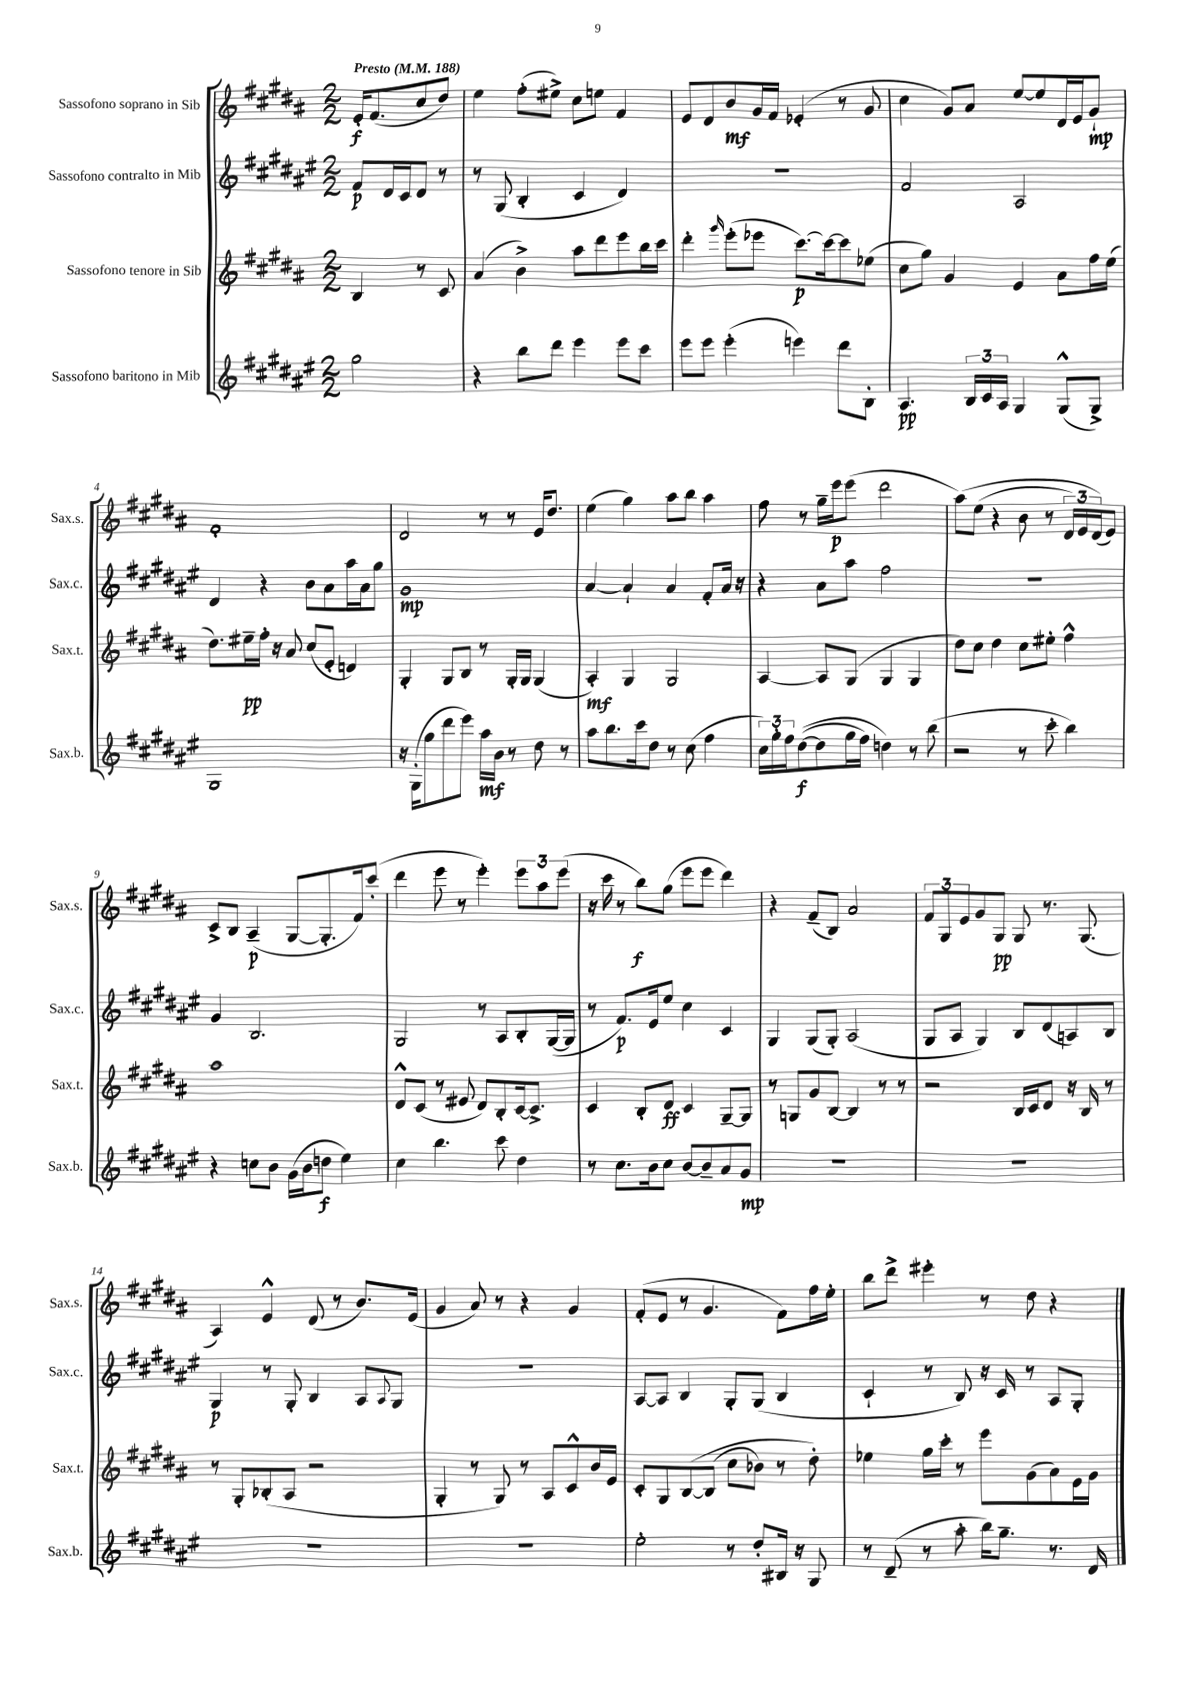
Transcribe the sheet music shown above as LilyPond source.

<<
\new StaffGroup <<
\new Staff = "s0" \with { instrumentName = "Sassofono soprano in Sib" shortInstrumentName = "Sax.s." } {
    \clef treble \key b \major \numericTimeSignature \time 2/2 \partial 2 \tempo "Presto" 4 = 188
    e'16-.\f fis'8.( cis''8 dis''8) |
    e''4 fis''8-.( eis''8->) cis''8 e''8 fis'4 |
    e'8 dis'8 b'8\mf gis'16 fis'16 ees'4-.( r8 gis'8 |
    cis''4 gis'8) ais'8 e''8~ e''8 dis'16 e'16 gis'8-!\mp |
    fis'1-. |
    dis'2 r8 r8 e'16 dis''8. |
    e''4( gis''4) ais''8 b''8 ais''4 |
    fis''8 r8 gis''16-- e'''16\p e'''8( dis'''2 |
    ais''8)\( e''8( r4 b'8 r8 \tuplet 3/2 { dis'16) e'16 dis'16(\) } e'8) |
    cis'8-> b8 ais4--\p( gis8~ gis8.-. fis'16) cis'''8-.( |
    dis'''4 e'''8 r8 e'''4-.) \tuplet 3/2 { e'''8 ais''8 e'''8( } |
    r16 cis'''16 r8 b''8\f) gis''8( e'''8 e'''8 dis'''4) |
    r4 fis'8--( b8) ais'2 |
    \tuplet 3/2 { fis'8 gis8 e'8 } gis'8 gis8\pp gis8 r8. gis8.( |
    ais4) e'4-^ dis'8( r8 b'8.) e'16( |
    gis'4 ais'8) r8 r4 gis'4 |
    fis'8-.( e'8 r8 gis'4. fis'8) fis''16 e''16-. |
    b''8 dis'''8-> eis'''4-. r8 dis''8 r4 \bar "|." |
}
\new Staff = "s1" \with { instrumentName = "Sassofono contralto in Mib" shortInstrumentName = "Sax.c." } {
    \clef treble \key fis \major \numericTimeSignature \time 2/2 \partial 2
    fis'8\p dis'16 cis'16 dis'8 r8 |
    r8 gis8( b4-. cis'4 dis'4) |
    R1 |
    fis'2 ais2 |
    dis'4 r4 b'8 ais'8 ais''16 ais'16 gis''8 |
    gis'1\mp |
    ais'4~ ais'4-! ais'4 fis'8-. ais'16 r16 |
    r4 ais'8 ais''8 fis''2 |
    R1 |
    gis'4 b2. |
    gis2 r8 ais8 b8-. gis16~( gis16 |
    r8 fis'8.\p) eis'16 eis''8 cis''4 cis'4 |
    gis4 gis8( gis8-.) ais2( |
    gis8 ais8 gis4) b8 dis'8( a8) b8 |
    gis4\p r8 gis8-. b4 ais8 \appoggiatura { ais8 } gis8 |
    r1 |
    ais8~ ais8 b4 gis8-. gis8( b4 |
    cis'4-! r8 b8) r16 cis'16 r8 ais8 gis8-. \bar "|." |
}
\new Staff = "s2" \with { instrumentName = "Sassofono tenore in Sib" shortInstrumentName = "Sax.t." } {
    \clef treble \key b \major \numericTimeSignature \time 2/2 \partial 2
    b4 r8 cis'8 |
    ais'4( b'4->) ais''8 dis'''8 e'''8 b''16 cis'''16 |
    dis'''4-. \grace { gis'''16 } e'''8-.( ees'''8 cis'''8.~\p) cis'''16~ cis'''8 ees''8( |
    cis''8 gis''8) gis'4 e'4 ais'8 fis''16 e''16( |
    dis''8.) eis''16--\pp fis''16-. r16 ais'8 cis''8( e'8-. d'4) |
    gis4-. gis8 b8 r8 gis16-. gis16 gis4( |
    ais4-.\mf) gis4 gis2 |
    ais4~ ais8 gis8( gis4 gis4 |
    dis''8) cis''8 dis''4 cis''8 eis''8-. fis''4-^ |
    ais''1 |
    dis'8-^ cis'8( r8 eis'8 dis'8) b8-. cis'16~ cis'8.-> |
    cis'4 b8-. dis'8\ff cis'4 gis8~-- gis8 |
    r8 g8 gis'8 b8~ b4 r8 r8 |
    r2 b16 cis'16 dis'8 r16 b16 r8 |
    r8 gis8-. bes8-.( ais8 r2 |
    gis4-. r8 gis8) r8 ais8 cis'8-^ b'16 e'16 |
    cis'8-. gis8 b8~\( b8( cis''8 bes'8) r8 dis''8-.\) |
    ees''4 gis''16 cis'''16-. r8 e'''8 gis'8( ais'8) e'16 gis'16 \bar "|." |
}
\new Staff = "s3" \with { instrumentName = "Sassofono baritono in Mib" shortInstrumentName = "Sax.b." } {
    \clef treble \key fis \major \numericTimeSignature \time 2/2 \partial 2
    gis''2 |
    r4 b''8 dis'''8 eis'''4 eis'''8 cis'''8 |
    eis'''8 eis'''8 eis'''4-.( e'''4) dis'''8 b8-. |
    ais4.\pp \tuplet 3/2 { b16 cis'16 ais16 } gis4 gis8-^( gis8->) |
    gis1 |
    r16 gis16-.( gis''8 dis'''8 eis'''8) ais''16\mf b'16 r8 dis''8 r8 |
    ais''8 b''8. cis'''16 dis''8 r8 cis''8( fis''4 |
    \tuplet 3/2 { cis''16) gis''16-. fis''16 } dis''8~\f(\( dis''8 gis''16 fis''16) d''4\) r8 b''8( |
    r2 r8 cis'''8-. b''4) |
    r4 c''8 b'8 gis'16( b'16 d''8\f eis''4) |
    cis''4 b''4. cis'''8 dis''4 |
    r8 cis''8. b'16 cis''8 b'8~ b'8-- ais'8 gis'8\mp |
    R1 |
    R1 |
    R1 |
    R1 |
    eis''2-. r8 dis''8-. bis16 r16 gis8 |
    r8 dis'8--( r8 ais''8-. b''16) gis''8.-- r8. dis'16 \bar "|." |
}
>>
>>
